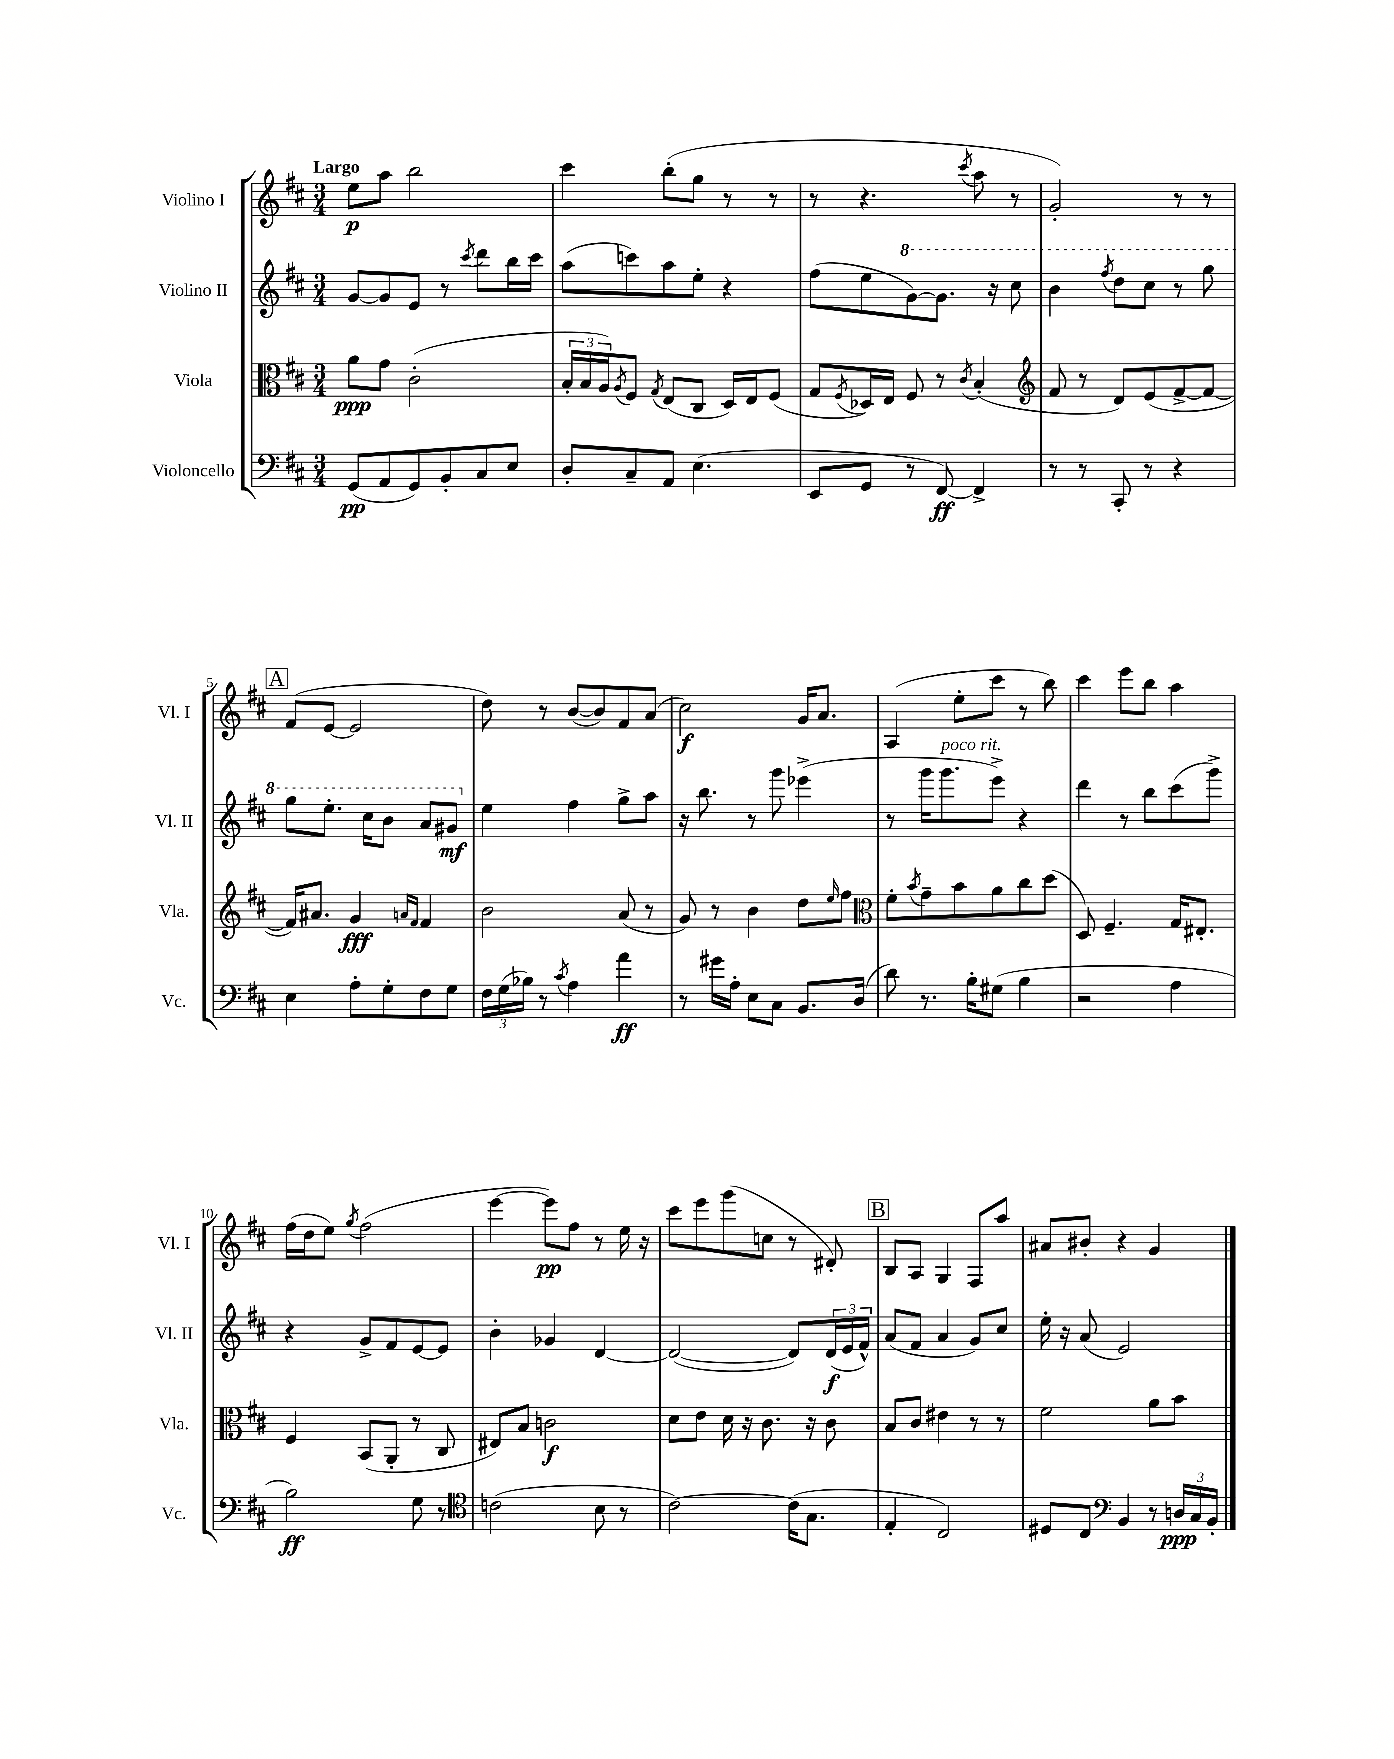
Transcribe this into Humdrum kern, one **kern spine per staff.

**kern	**kern	**kern	**kern
*staff4	*staff3	*staff2	*staff1
*clefF4	*clefC3	*clefG2	*clefG2
*k[f#c#]	*k[f#c#]	*k[f#c#]	*k[f#c#]
*M3/4	*M3/4	*M3/4	*M3/4
(8GG/L	8a\L	[8g/L	8ee\L
8AA/	8g\J	8g/]	8aa\J
8GG/)	(2c#'\	8e/J	2bb\
8BB'/	.	8r	.
.	.	8qccc#/	.
8C#/	.	8ddd\L	.
8E/J	.	16bb\L	.
.	.	16ccc#\JJ	.
=	=	=	=
8D'/L	24B'/LL	(8aa\L	4ccc#\
.	24B/	.	.
.	24A/J)	.	.
.	8qA/	.	.
8C#~/	8F#/J	8ccc\)	.
.	8qG/	.	.
8AA/J	(8E/L	8aa\	(8bb'\L
(4.E\	8C#/J	8ee'\J	8gg\J
.	16D/LL)	4r	8r
.	16E/J	.	.
.	(8F#/J	.	8r
=	=	=	=
8EE/L	8G/L	(8ff#\L	8r
.	8qF#/	.	.
8GG/J	16D-/L)	8ee\	4.r
.	16E/JJ	.	.
8r	8F#/	[8gg\)	.
[8FF#/)	8r	8.gg\]J	.
.	8qc#/	.	8qccc#/
4FF#^/]	(4B'/	.	8aa\
.	.	16r	.
.	.	8ccc#\	8r
=	=	=	=
*	*clefG2	*	*
8r	8f#/	4bb\	2g'/)
8r	8r	.	.
.	.	8qfff#/	.
8CC#'/	8d/L)	8ddd\L	.
8r	(8e/	8ccc#\J	.
4r	[8f#^/	8r	8r
.	8f#/_J	8ggg\	8r
=	=	=	=
4E\	16f#/]LK)	8ggg\L	(8f#/L
.	8.a#/J	.	.
.	.	8.eee'\J	[8e/J
8A'\L	4g/	.	2e/]
.	.	16ccc#\LK	.
8G'\	.	8bb\J	.
.	16qqa/LL	.	.
.	16qqf#/JJ	.	.
8F#\	4f#/	8aa/L	.
8G\J	.	8gg#/J	.
=	=	=	=
24F#\LL	2b\	4ee\	8dd\)
(24G\	.	.	.
24B-\JJ)	.	.	.
8r	.	.	8r
8qc#/	.	.	.
4A\	.	4ff#\	([8b/L
.	.	.	8b/])
4a\	(8a/	8gg^\L	8f#/
.	8r	8aa\J	(8a/J
=	=	=	=
8r	8g/)	16r	2cc#\)
.	.	8.bb\	.
16g#\LL	8r	.	.
16A'\JJ	.	.	.
8E\L	4b\	8r	.
8C#\J	.	8ggg\	.
8.BB/L	8dd\L	(4eee-^\	16g/LK
.	.	.	8.a/J
.	16qqee/	.	.
.	8ff#\J	.	.
(16D/Jk	.	.	.
=	=	=	=
*	*clefC3	*	*
8d\)	8f#'\L	8r	(4A/
.	8qb/	.	.
8.r	8g~\	16ggg\LK	.
.	.	8.ggg\	.
.	8b\	.	8ee'\L
16B'\LK	.	.	.
(8G#\J	8a\	8eee^\J)	8ccc#\J
4B\	8cc#\	4r	8r
.	(8dd\J	.	8bb\)
=	=	=	=
2r	8D/)	4ddd\	4ccc#\
.	4.F#~/	.	.
.	.	8r	8eee\L
.	.	8bb\L	8bb\J
4A\	16G/LK	(8ccc#\	4aa\
.	8.E#'/J	.	.
.	.	8ggg^\J)	.
=	=	=	=
2B\)	4F#/	4r	(16ff#\LL
.	.	.	16dd\J
.	.	.	8ee\J)
.	.	.	8qgg/
.	(8BB/L	8g^/L	(2ff#\
.	8AA'/J	8f#/	.
8G\	8r	[8e/	.
8r	8C#/	8e/]J	.
=	=	=	=
*clefC4	*	*	*
(2c\	8E#/L)	4b'\	[4eee\
.	8B/J	.	.
.	2c\	4g-/	8eee\]L)
.	.	.	8ff#\J
8B\	.	[4d/	8r
8r	.	.	16ee\
.	.	.	16r
=	=	=	=
[2c#\)	8d\L	(2d/_	8ccc#\L
.	8e\J	.	8eee\
.	16d\	.	(8ggg\
.	16r	.	.
.	8.c#\	.	8cc\J
(16c#\]LK	.	8d/]L)	8r
8.G\J	16r	.	.
.	8c#\	(24d/L	8d#'/)
.	.	24e/	.
.	.	24f#^^/JJ)	.
=	=	=	=
4E'/	8B/L	(8a/L	8B/L
.	8c#/J	8f#/J	8A/J
2C#/)	4e#\	4a/	4G/
.	8r	8g/L)	8F#/L
.	8r	8cc#/J	8aa/J
=	=	=	=
8D#/L	2f#\	16ee'\	8a#/L
.	.	16r	.
8C#/J	.	(8a/	8b#'/J
*clefF4	*	*	*
4BB/	.	2e/)	4r
8r	8a\L	.	4g/
24D/LL	8b\J	.	.
24C#/	.	.	.
24BB'/JJ	.	.	.
==	==	==	==
*-	*-	*-	*-
